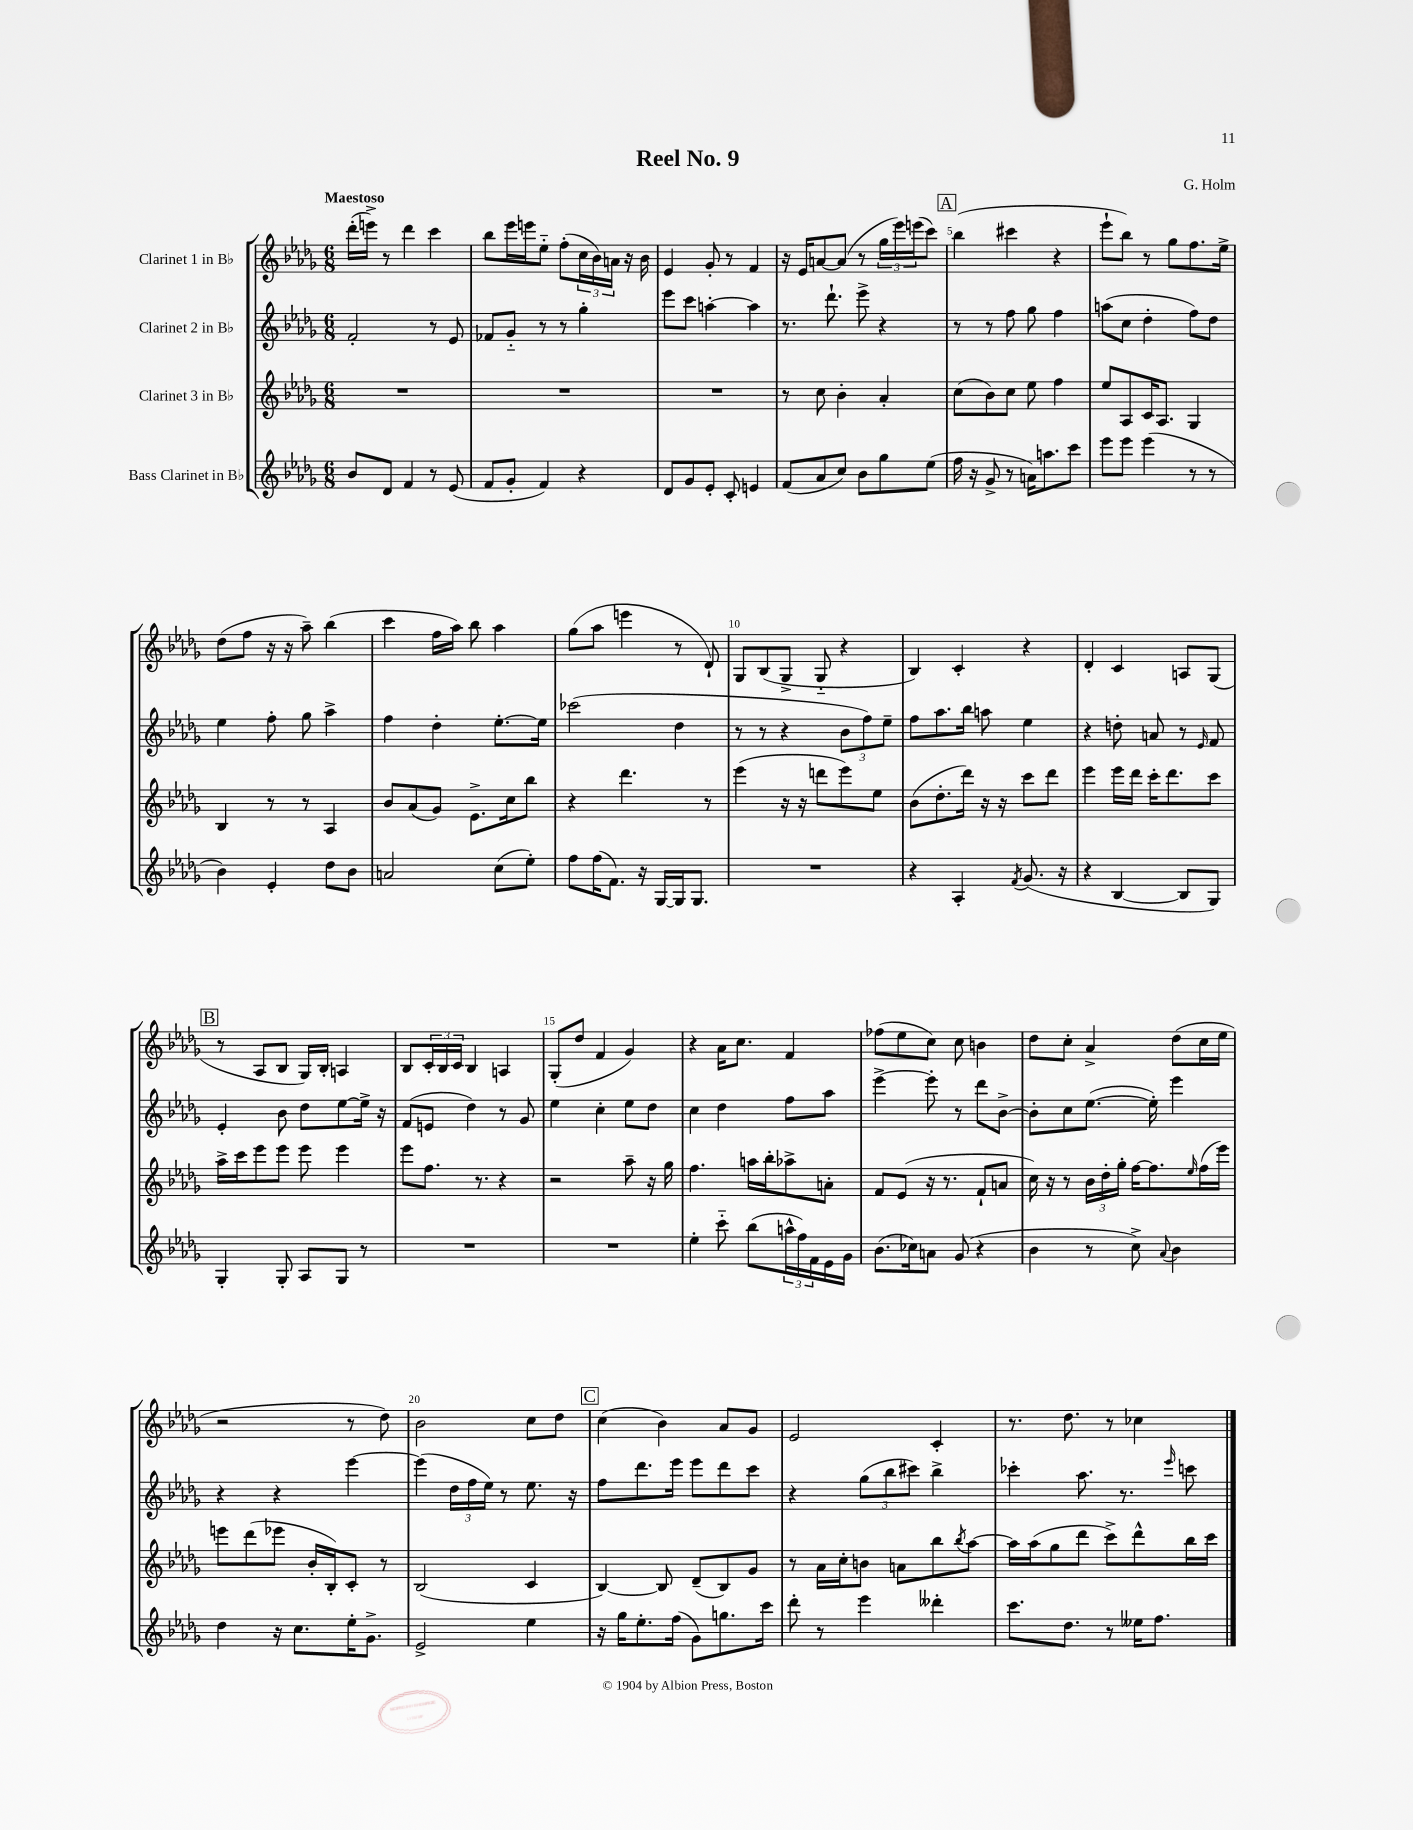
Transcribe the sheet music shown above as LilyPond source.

\header { title = "Reel No. 9" composer = "G. Holm" }
<<
\new StaffGroup <<
\new Staff = "s0" \with { instrumentName = "Clarinet 1 in Bb" } {
    \clef treble \key des \major \numericTimeSignature \time 6/8 \tempo "Maestoso"
    des'''16-.( e'''16->) r8 des'''4 c'''4 |
    bes''8 ees'''16 e'''16 ees''8-_ f''8-.( \tuplet 3/2 { c''16 bes'16) a'16 } r16 bes'16 |
    ees'4 ges'8-. r8 f'4 |
    r16 ees'16 a'8~ a'8( r8 \tuplet 3/2 { ges''16 ees'''16) e'''16( } c'''8) |
    \mark \markup { \box "A" } bes''4( cis'''4 r4 |
    ees'''8-! bes''8) r8 ges''8 f''8. ees''16-> |
    des''8( f''8 r16 r16 aes''8--) bes''4( |
    c'''4 f''16 aes''16) bes''8 aes''4 |
    ges''8( aes''8 e'''4 r8 des'8-!) |
    ges8 bes8( ges8-> ges8-_ r4 |
    bes4) c'4-. r4 |
    des'4-. c'4 a8 ges8( |
    \mark \markup { \box "B" } r8 aes8 bes8 ges16) bes16-. a4 |
    bes8 \tuplet 3/2 { c'16-. bes16 c'16 } bes4 a4 |
    ges8-.( des''8 f'4 ges'4) |
    r4 aes'16 c''8. f'4 |
    fes''8( ees''8 c''8) c''8 b'4 |
    des''8 c''8-. aes'4-> des''8( c''16 ees''16 |
    r2 r8 des''8) |
    bes'2 c''8 des''8 |
    \mark \markup { \box "C" } c''4( bes'4) aes'8 ges'8 |
    ees'2 c'4-. |
    r8. des''8. r8 ces''4 \bar "|." |
}
\new Staff = "s1" \with { instrumentName = "Clarinet 2 in Bb" } {
    \clef treble \key des \major \numericTimeSignature \time 6/8
    f'2-. r8 ees'8 |
    fes'8 ges'8-_ r8 r8 ges''4-. |
    ees'''8 c'''8 a''4~-. a''4 |
    r8. des'''8.-! ees'''8-> r4 |
    \mark \markup { \box "A" } r8 r8 f''8 ges''8 f''4 |
    a''8( c''8 des''4-. f''8) des''8 |
    ees''4 f''8-. ges''8 aes''4-> |
    f''4 des''4-. ees''8.~-. ees''16 |
    ces'''2( des''4 |
    r8 r8 r4 \tuplet 3/2 { bes'8 f''8) ees''8-- } |
    f''8 aes''8. bes''16 a''8 ees''4 |
    r4 d''8-. a'8 r8 \grace { ees'16 } f'8 |
    \mark \markup { \box "B" } ees'4-. bes'8 des''8 ees''8~ ees''16-> r16 |
    f'8( e'8 des''4) r8 ges'8 |
    ees''4 c''4-. ees''8 des''8 |
    c''4 des''4 f''8 aes''8 |
    ees'''4~-> ees'''8-. r8 des'''8 bes'8~-> |
    bes'8-. c''8 ees''8.~( ees''16-.) ees'''4 |
    r4 r4 ees'''4~ |
    ees'''4( \tuplet 3/2 { des''16 f''16 ees''16) } r8 ees''8. r16 |
    \mark \markup { \box "C" } f''8 des'''8. ees'''16 ees'''8 des'''8 c'''8 |
    r4 \tuplet 3/2 { ges''8( bes''8 cis'''8) } bes''4-> |
    ces'''4-. aes''8. r8. \grace { ees'''16 } c'''8 \bar "|." |
}
\new Staff = "s2" \with { instrumentName = "Clarinet 3 in Bb" } {
    \clef treble \key des \major \numericTimeSignature \time 6/8
    R2. |
    R2. |
    R2. |
    r8 c''8 bes'4-. aes'4-. |
    \mark \markup { \box "A" } c''8( bes'8) c''8 ees''8 f''4 |
    ees''8 aes8 c'16 aes8. ges4 |
    bes4 r8 r8 aes4 |
    bes'8 aes'8( ges'8) ees'8.-> c''16 bes''8 |
    r4 des'''4. r8 |
    ees'''4( r16 r16 d'''8 ees'''8) ees''8 |
    bes'8( des''8.-. des'''16) r16 r16 c'''8 des'''8 |
    ees'''4 ees'''16 des'''16 c'''16-. des'''8. c'''8 |
    \mark \markup { \box "B" } aes''16-> c'''16 ees'''8 ees'''8 ees'''8 ees'''4 |
    ees'''8 f''8. r8. r4 |
    r2 aes''8-- r16 ges''16 |
    f''4. a''16 bes''16-. aes''8-> a'8-. |
    f'8 ees'8( r16 r8. f'8-! a'8 |
    c''16) r16 r8 \tuplet 3/2 { bes'16 des''16-. ges''16-. } f''16~ f''8. \grace { ees''16 } f''16( ees'''16) |
    e'''8 des'''8( ees'''8 bes'16-. bes16-.) c'8-. r8 |
    bes2( c'4 |
    \mark \markup { \box "C" } bes4~) bes8 des'8--( bes8) ges'8 |
    r8 aes'16 c''16-. b'8 a'8 bes''8 \acciaccatura { bes''8 } aes''8~ |
    aes''16 aes''16( ges''8 des'''8 c'''8->) des'''8-^ bes''16 c'''16 \bar "|." |
}
\new Staff = "s3" \with { instrumentName = "Bass Clarinet in Bb" } {
    \clef treble \key des \major \numericTimeSignature \time 6/8
    bes'8 des'8 f'4 r8 ees'8( |
    f'8 ges'8-. f'4) r4 |
    des'8 ges'8 ees'8-. c'8-. e'4 |
    f'8( aes'8 c''8) bes'8 ges''8 ees''8( |
    \mark \markup { \box "A" } f''16 r16 ges'8-> r8 a'16) a''8. c'''8 |
    ees'''8 ees'''8 ees'''4( r8 r8 |
    bes'4) ees'4-. des''8 bes'8 |
    a'2 c''8( ees''8-.) |
    f''8 f''16( f'8.) r16 ges16~ ges16 ges8. |
    R2. |
    r4 aes4-. \acciaccatura { f'8 } ges'8.( r16 |
    r4 bes4~ bes8 ges8) |
    \mark \markup { \box "B" } ges4-. ges8-. aes8 ges8 r8 |
    R2. |
    R2. |
    ees''4-. c'''8-_ bes''8( \tuplet 3/2 { a''16-^ f''16) f'16 } ees'16 ges'16 |
    bes'8.( ces''16) a'8 ges'8( r4 |
    bes'4 r8 c''8->) \appoggiatura { aes'8 } bes'4 |
    des''4 r16 c''8. ees''16-. ges'8.-> |
    ees'2-> ees''4 |
    \mark \markup { \box "C" } r16 ges''16 ees''8.-. f''16( ges'8) g''8. c'''16 |
    des'''8-. r8 ees'''4 deses'''4-. |
    c'''8. des''8. r8 eeses''16 f''8. \bar "|." |
}
>>
>>
\layout { \context { \Score \override BarNumber.break-visibility = ##(#f #t #t) barNumberVisibility = #(every-nth-bar-number-visible 5) } }
